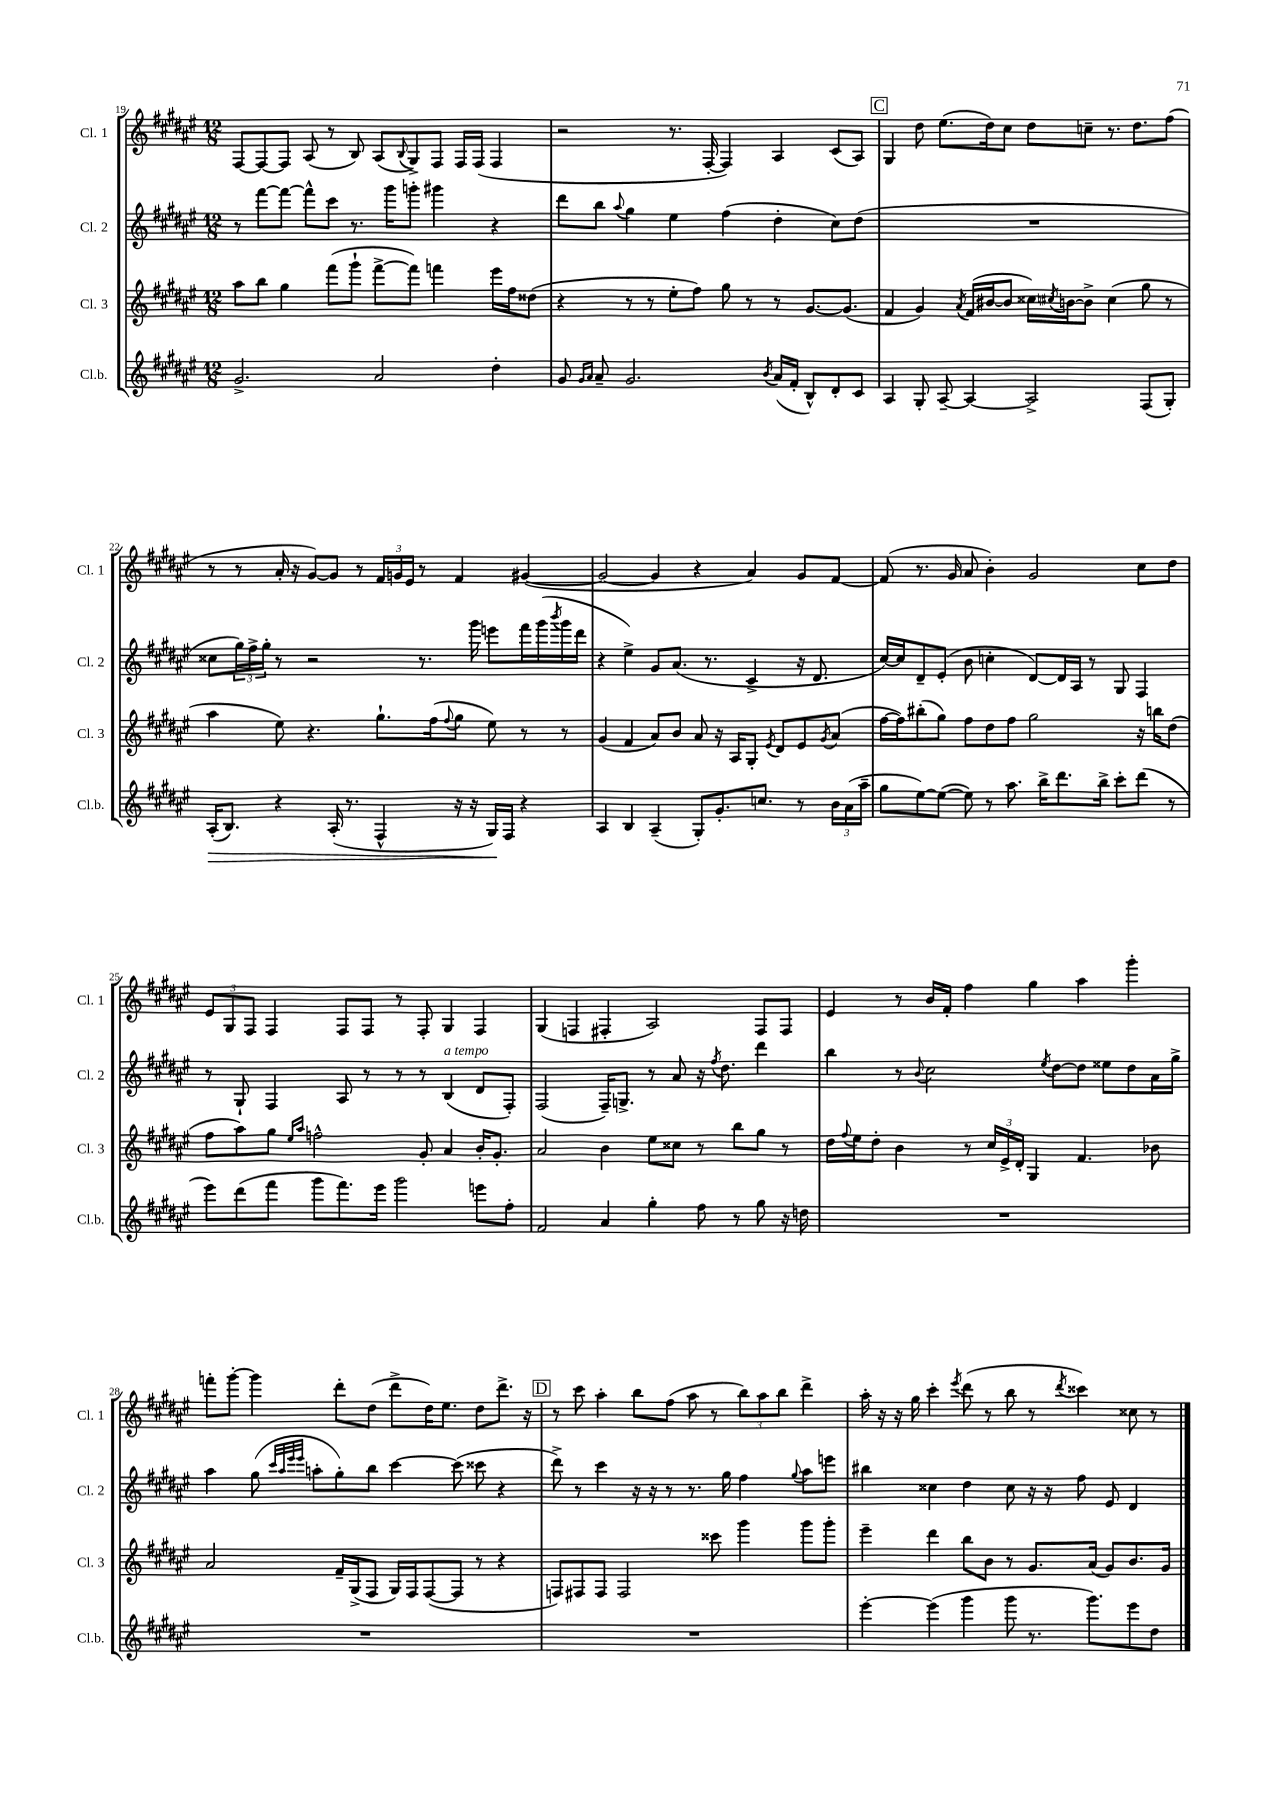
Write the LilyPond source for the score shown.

<<
\new StaffGroup <<
\new Staff = "s0" \with { instrumentName = "Cl. 1" shortInstrumentName = "Cl. 1" } {
    \clef treble \key fis \major \numericTimeSignature \time 12/8
    fis8~ fis8~ fis8 ais8( r8 b8) ais8( \appoggiatura { b8 } gis8->) fis8 fis16 fis16( fis4 |
    r2 r8. fis16~-. fis4) ais4 cis'8( ais8) |
    \mark \markup { \box "C" } gis4 dis''8 eis''8.( dis''16) cis''8 dis''8 c''8-- r8. dis''8. fis''8( |
    r8 r8 ais'16-. r16 gis'8~) gis'8 r8 \tuplet 3/2 { fis'16 g'16 eis'16 } r8 fis'4 gis'4~( |
    gis'2~ gis'4 r4 ais'4) gis'8 fis'8~ |
    fis'8( r8. gis'16 ais'8 b'4-.) gis'2 cis''8 dis''8 |
    \tuplet 3/2 { eis'8 gis8 fis8 } fis4 fis8 fis8 r8 fis8-. gis4 fis4 |
    gis4( f4 fis4-. ais2) fis8 fis8 |
    eis'4 r8 b'16 fis'16-. fis''4 gis''4 ais''4 gis'''4-. |
    f'''8-. gis'''8~-. gis'''4 dis'''8-. dis''8( dis'''8-> dis''16) eis''8. dis''8 dis'''8.-> r16 |
    \mark \markup { \box "D" } r8 cis'''8 ais''4-. b''8 fis''8( ais''8 r8 \tuplet 3/2 { b''8) ais''8 b''8 } dis'''4-> |
    ais''16-. r16 r16 gis''16 cis'''4-. \acciaccatura { eis'''8 } dis'''8( r8 b''8 r8 \acciaccatura { dis'''8 } cisis'''4) cisis''8 r8 \bar "|." |
}
\new Staff = "s1" \with { instrumentName = "Cl. 2" shortInstrumentName = "Cl. 2" } {
    \clef treble \key fis \major \numericTimeSignature \time 12/8
    r8 fis'''8~ fis'''8~ fis'''8-^ cis'''8 r8. gis'''16 g'''8-. gis'''4 r4 |
    dis'''8 b''8 \appoggiatura { ais''8 } gis''4 eis''4 fis''4( dis''4-. cis''8) dis''8( |
    \mark \markup { \box "C" } R1. |
    cisis''8 \tuplet 3/2 { gis''16) fis''16-> gis''16-. } r8 r2 r8. gis'''16 e'''8 fis'''16 gis'''16( \acciaccatura { b'''8 } gis'''16 dis'''16 |
    r4 eis''4->) gis'8 ais'8.( r8. cis'4-> r16 dis'8. |
    cis''16~) cis''16 dis'8-- eis'8-.( b'8 c''4-. dis'8~) dis'16 ais16 r8 gis8 fis4 |
    r8 gis8-! fis4 ais8 r8 r8 r8 b4^\markup { \italic "a tempo" }( dis'8 fis8-.) |
    fis2( fis16--) g8.-> r8 ais'8 r16 \acciaccatura { fis''8 } dis''8. dis'''4 |
    b''4 r8 \appoggiatura { b'8 } cis''2 \acciaccatura { eis''8 } dis''8~ dis''8 eisis''8 dis''8 ais'16 gis''16-> |
    ais''4 gis''8( \grace { cis'''32 ais''32 eis'''32 eis'''32 } a''8-. gis''8-.) b''8 cis'''4~ cis'''8( cisis'''8 r4 |
    \mark \markup { \box "D" } dis'''8->) r8 cis'''4 r16 r16 r8 r8. gis''16 fis''4 \appoggiatura { gis''8 } ais''8 e'''8 |
    bis''4 cisis''4 dis''4 cisis''8 r16 r16 fis''8 eis'8 dis'4 \bar "|." |
}
\new Staff = "s2" \with { instrumentName = "Cl. 3" shortInstrumentName = "Cl. 3" } {
    \clef treble \key fis \major \numericTimeSignature \time 12/8
    ais''8 b''8 gis''4 fis'''8( gis'''8-! fis'''8~-> fis'''8) f'''4 eis'''16 fis''16 disis''8( |
    r4 r8 r8 eis''8-. fis''8) gis''8 r8 r8 gis'8.~ gis'8.( |
    \mark \markup { \box "C" } fis'4 gis'4) \acciaccatura { ais'8 } fis'16( bis'16~ bis'8 cisis''16) \acciaccatura { cis''8 } b'16~ b'8-> cis''4( gis''8 r8 |
    ais''4 eis''8) r4. gis''8.-! fis''16( \appoggiatura { fis''8 } gis''8 eis''8) r8 r8 |
    gis'4( fis'4 ais'8) b'8 ais'8 r16 ais16 gis8-. \acciaccatura { eis'8 } dis'8 eis'8 \acciaccatura { gis'8 } ais'8( |
    fis''16~ fis''16) bis''8-.( gis''8) fis''8 dis''8 fis''8 gis''2 r16 b''16 dis''8( |
    fis''8 ais''8) gis''8 \grace { eis''16 ais''16 } f''2-^ gis'8-. ais'4 b'16-. gis'8.-. |
    ais'2 b'4 eis''8 cisis''8 r8 b''8 gis''8 r8 |
    dis''16 \appoggiatura { fis''8 } eis''16 dis''8-. b'4 r8 \tuplet 3/2 { cis''16 eis'16-> dis'16-. } gis4 fis'4. bes'8 |
    ais'2 fis'16-- gis16->( fis8 gis16) fis16 fis8~( fis8 r8 r4 |
    \mark \markup { \box "D" } f8) fis8 fis8 fis2 cisis'''8 gis'''4 gis'''8 gis'''8-. |
    eis'''4-- dis'''4 b''8 b'8 r8 gis'8. ais'16( gis'8) b'8. gis'16 \bar "|." |
}
\new Staff = "s3" \with { instrumentName = "Cl.b." shortInstrumentName = "Cl.b." } {
    \clef treble \key fis \major \numericTimeSignature \time 12/8
    gis'2.-> ais'2 dis''4-. |
    gis'8 \grace { gis'16 ais'16 } ais'8-- gis'2. \acciaccatura { b'8 } ais'16( fis'16-. b8-^) dis'8-. cis'8 |
    \mark \markup { \box "C" } ais4 gis8-. ais8~-- ais4~ ais2-> fis8( gis8-.) |
    ais16-.\>( b8.) r4 ais16-.( r8. fis4-^ r16 r16 gis16\!) fis16 r4 |
    ais4 b4 ais4--( gis8-.) gis'8.-. c''8. r8 \tuplet 3/2 { b'16 ais'16( ais''16-- } |
    gis''8 eis''8~) eis''8~( eis''8) r8 ais''8. b''16-> dis'''8. b''16-> cis'''8-. dis'''8( r8 |
    eis'''8) dis'''8( fis'''8 gis'''8 fis'''8.) eis'''16 gis'''2 e'''8 fis''8-. |
    fis'2 ais'4 gis''4-. fis''8 r8 gis''8 r16 d''16 |
    R1. |
    R1. |
    \mark \markup { \box "D" } R1. |
    eis'''4~-. eis'''4( gis'''4 gis'''8 r8. gis'''8.) eis'''8 dis''8 \bar "|." |
}
>>
>>
\layout { \context { \Score currentBarNumber = #19 } }
